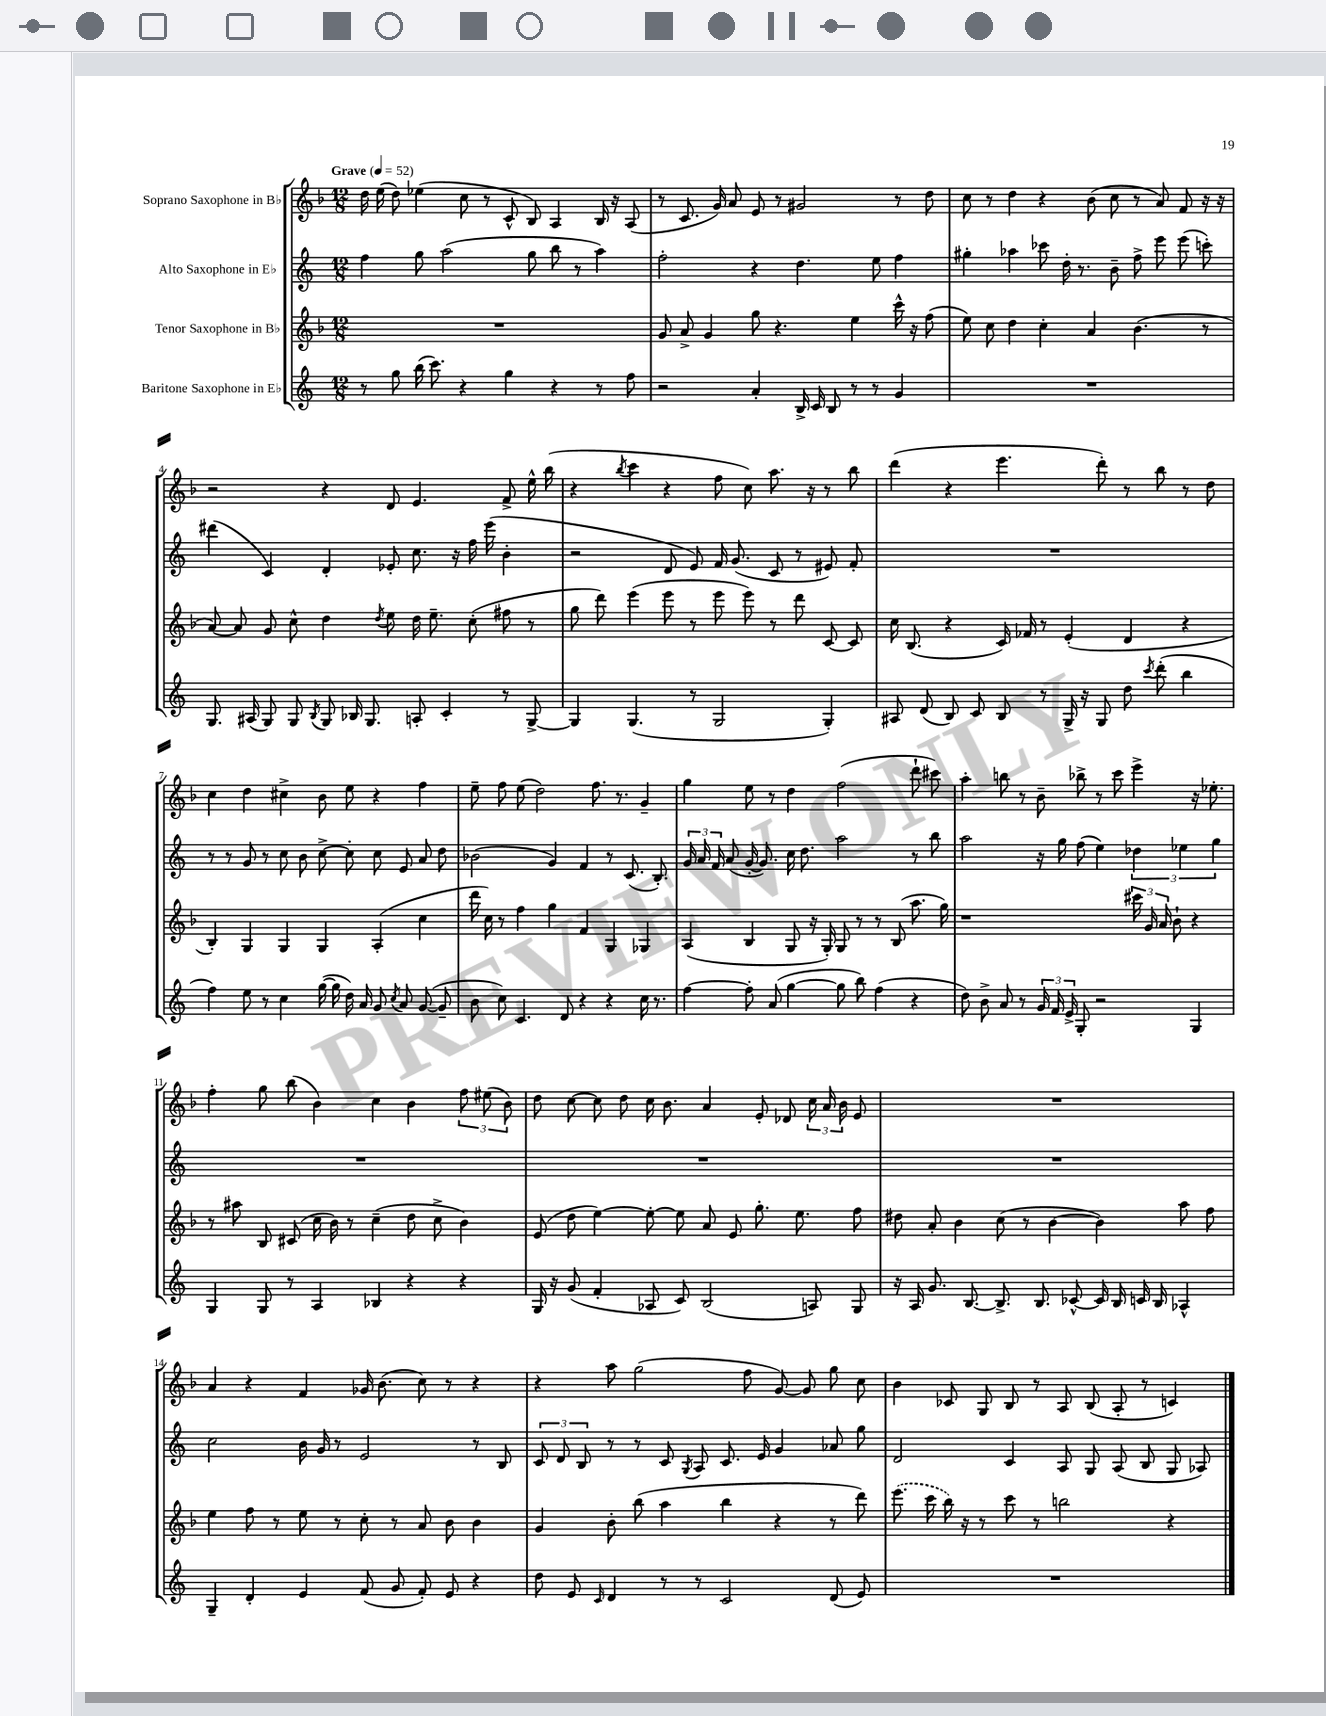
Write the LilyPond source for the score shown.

<<
\new StaffGroup <<
\new Staff = "s0" \with { instrumentName = "Soprano Saxophone in Bb" } {
    \clef treble \key f \major \numericTimeSignature \time 12/8 \tempo "Grave" 4 = 52
    \autoBeamOff d''16 e''16( d''8) ees''4( c''8 r8 c'8-^ bes8) a4 bes16 r16 a8( |
    r8 c'8. g'16) a'8 e'8 r8 gis'2 r8 d''8 |
    c''8 r8 d''4 r4 bes'8( c''8 r8 a'8) f'8 r16 r16 |
    r2 r4 d'8 e'4. f'8-> e''16-^ bes''16( |
    r4 \acciaccatura { bes''8 } c'''4 r4 f''8 c''8) a''8. r16 r8 bes''8 |
    d'''4( r4 e'''4. d'''8-.) r8 bes''8 r8 d''8 |
    c''4 d''4 cis''4-> bes'8 e''8 r4 f''4 |
    e''8-- f''8 e''8( d''2) f''8. r8. g'4-- |
    g''4 e''8 r8 d''4 f''2( d'''8-! cis'''8) |
    a''4-. b''8 r8 bes'8-- bes''8-> r8 c'''8 e'''4-> r16 ees''8.-. |
    f''4-. g''8 bes''8( bes'4) c''4 bes'4 \tuplet 3/2 { f''8 eis''8( bes'8) } |
    d''8 c''8~ c''8 d''8 c''16 bes'8. a'4 e'8-. des'8 \tuplet 3/2 { c''16 a'16 bes'16 } e'8 |
    R1. |
    a'4 r4 f'4 ges'16 bes'8.( c''8) r8 r4 |
    r4 a''8 g''2( f''8 g'8~) g'8 g''8 c''8 |
    bes'4 ces'8 g8 bes8 r8 a8 bes8( a8-. r8 c'4) \bar "|." |
}
\new Staff = "s1" \with { instrumentName = "Alto Saxophone in Eb" } {
    \clef treble \key c \major \numericTimeSignature \time 12/8
    \autoBeamOff f''4 g''8 a''2( g''8 b''8 r8 a''4) |
    f''2-. r4 d''4. e''8 f''4 |
    gis''4-. aes''4 ces'''8 d''16-. r8. b'8-- f''8-> e'''8 e'''8( c'''8-.) |
    dis'''4( c'4) d'4-. ees'8-. c''8. r16 f''16 e'''16( b'4-. |
    r2 d'8 e'8) f'16 g'8.( c'8 r8 eis'8) f'8-. |
    R1. |
    r8 r8 g'8 r8 c''8 b'8 c''8~-> c''8-. c''8 e'8 a'8 d''8 |
    bes'2( g'4) f'4 r8 c'8.( b8.-.) |
    \tuplet 3/2 { g'16 a'16 f'16 } a'8( g'16~-. g'8.) c''16 d''8. a''2 r8 b''8 |
    a''2 r16 g''16 f''8( e''4) \tuplet 3/2 { des''4 ees''4 g''4 } |
    R1. |
    R1. |
    R1. |
    c''2 b'16 g'16 r8 e'2 r8 b8 |
    \tuplet 3/2 { c'8 d'8 b8 } r8 r8 c'8 \acciaccatura { g8 } a8 c'8. e'16 g'4 aes'8 g''8 |
    d'2 c'4 a8 g8 a8( b8 g8 aes8) \bar "|." |
}
\new Staff = "s2" \with { instrumentName = "Tenor Saxophone in Bb" } {
    \clef treble \key f \major \numericTimeSignature \time 12/8
    \autoBeamOff R1. |
    g'8 a'8-> g'4 g''8 r4. e''4 c'''16-^ r16 f''8( |
    e''8) c''8 d''4 c''4-. a'4 bes'4.( r8 |
    a'8~) a'8 g'8 c''8-^ d''4 \acciaccatura { d''8 } e''8 d''16 e''8.-- c''8-.( fis''8 r8 |
    g''8 d'''8) e'''4( e'''8 r8 e'''8 e'''8) r8 d'''8 c'8~ c'8 |
    c''16 bes8.( r4 c'16) fes'16 r8 e'4-.( d'4 r4 |
    bes4-.) g4 g4 g4 a4-.( c''4 |
    d'''16 c''16) r8 f''4 g''4 f'4 g4 ges4 |
    a4( bes4 g8 r16 g16-.) g8 r8 r8 bes8( a''8. g''16) |
    r1 \tuplet 3/2 { cis'''16 g'16 a'16 } bes'8-! r4 |
    r8 ais''8 bes8 cis'8( c''16 bes'16) r8 c''4--( d''8 c''8-> bes'4) |
    e'8( d''8 e''4~) e''8~-. e''8 a'8 e'8 g''8.-. e''8. f''8 |
    dis''8 a'8-. bes'4 c''8( r8 bes'4~ bes'4) a''8 f''8 |
    e''4 f''8 r8 e''8 r8 c''8-. r8 a'8 bes'8 bes'4 |
    g'4 bes'8-. bes''8( a''4 bes''4 r4 r8 d'''8) |
    \once \slurDashed e'''8.( c'''16 bes''16) r16 r8 c'''8 r8 b''2 r4 \bar "|." |
}
\new Staff = "s3" \with { instrumentName = "Baritone Saxophone in Eb" } {
    \clef treble \key c \major \numericTimeSignature \time 12/8
    \autoBeamOff r8 g''8 b''16( c'''8.) r4 g''4 r4 r8 f''8 |
    r2 a'4-. b16-> c'16 b8 r8 r8 g'4 |
    R1. |
    g8. ais16( g8) g8 \acciaccatura { b8 } g8 bes16 g8. a8-. c'4-. r8 g8~-> |
    g4 g4.( r8 g2 g4-.) |
    ais8 d'8( b8) c'8 b8 r8 g16-> r16 g8 d''8 \acciaccatura { c'''8 } d'''8-.( b''4 |
    f''4) e''8 r8 c''4 g''16~( g''16 d''16) a'16 g'8 \acciaccatura { c''8 } a'8 g'8~( g'8-- |
    b'8 c''8) c'4. d'8 r4 r4 c''16 r8. |
    f''4~ f''8-. a'8( g''4~ g''8 b''8) f''4( r4 |
    d''8) b'8-> a'8 r8 \tuplet 3/2 { g'16 f'16 e'16-> } g8-. r2 g4 |
    g4 g8 r8 a4 bes4 r4 r4 |
    g16 r16 g'8( f'4-. aes8 c'8) b2( a8) g8 |
    r16 a16 g'8. b8.~ b8.-> b8. ces'8~-^ ces'16 b16 c'16 b16 aes4-^ |
    g4-- d'4-. e'4 f'8( g'8 f'8-.) e'8 r4 |
    d''8 e'8 \grace { c'16 } d'4 r8 r8 c'2 d'8( e'8) |
    R1. \bar "|." |
}
>>
>>
